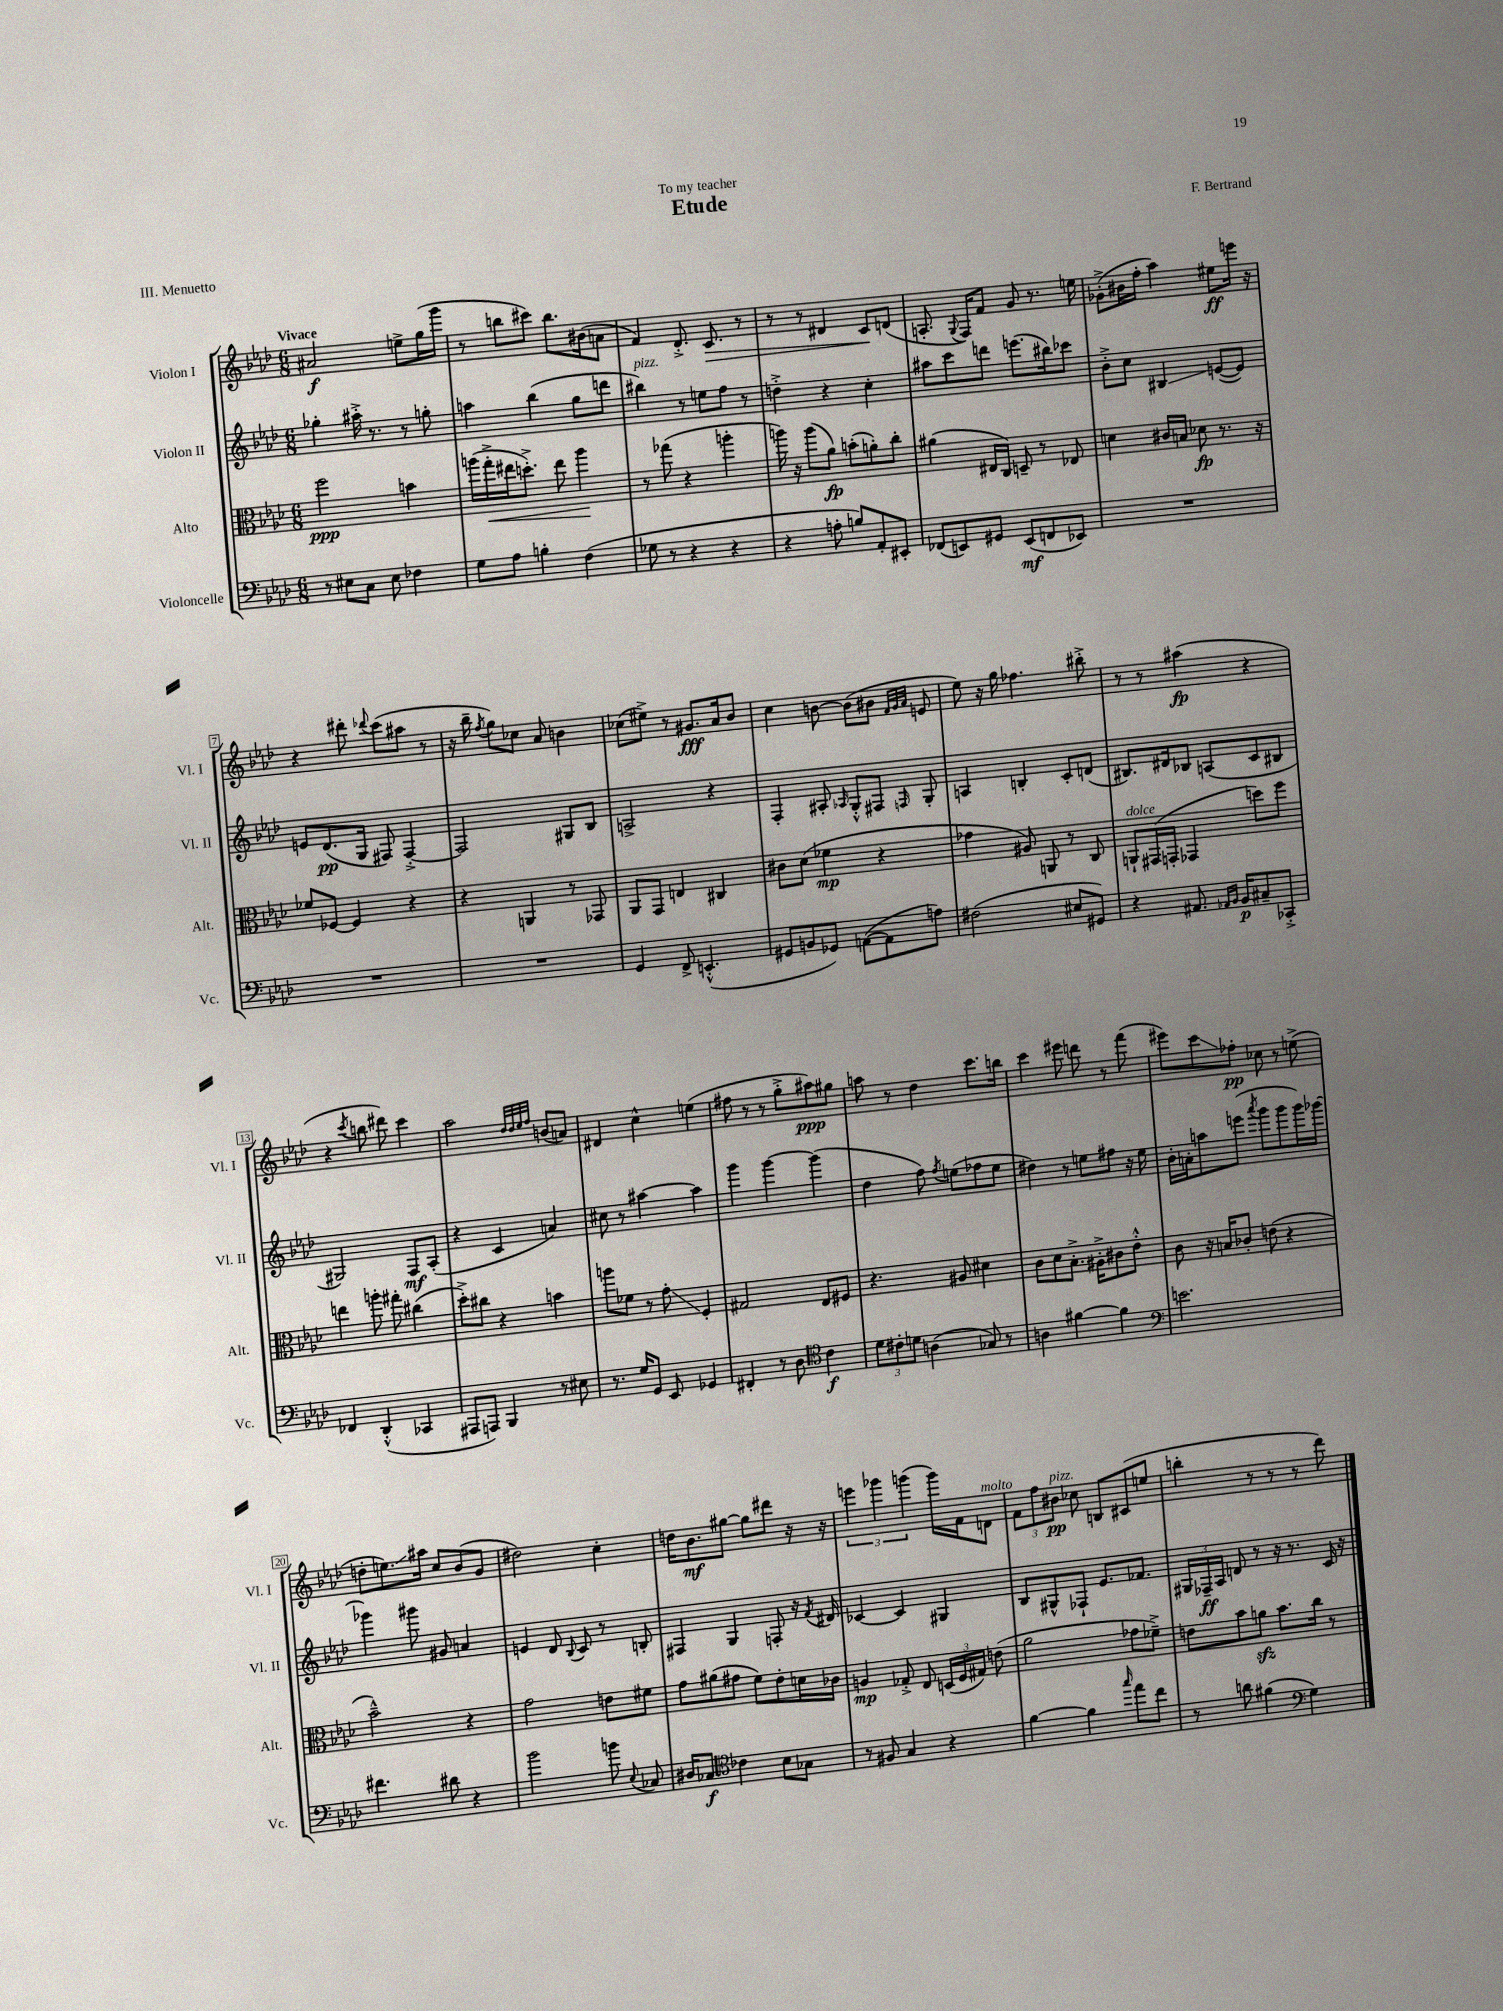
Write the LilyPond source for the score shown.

\header { title = "Etude" composer = "F. Bertrand" dedication = "To my teacher" piece = "III. Menuetto" }
<<
\new StaffGroup <<
\new Staff = "s0" \with { instrumentName = "Violon I" shortInstrumentName = "Vl. I" } {
    \clef treble \key aes \major \numericTimeSignature \time 6/8 \tempo "Vivace"
    \autoBeamOff ais'2\f e''8[-> g''16( g'''16] |
    r8 b''8[ cis'''8]) b''8.[ bis'16( a'8] |
    f'4) des'8.-.-> c'8.\> r8 |
    r8 r8 dis'4 c'8[\! d'8]( |
    a8.-. \appoggiatura { g8 } f16[) f'8] g'8 r8. e''16 |
    ges'8[-.->( bis'16 f''16]-. aes''4) eis''8[\ff e'''16] r16 |
    r4 dis'''8-. \appoggiatura { des'''8 } c'''8[( ais''8] r8 |
    r16 bes''16-- \acciaccatura { f''8 } g''8[) ces''8] aes'8 b'4 |
    ces''8[( eis''8]->) r8 gis'8.[\fff aes'16 bes'8] |
    c''4 b'8~ b'8[( bis'8] \grace { f'32[ g'32 aes'32] } e'8 |
    ees''8) r16 g''16 fes''4. bis''8-.-> |
    r8 r8 ais''4\fp( r4 |
    r4 \acciaccatura { c'''8 } b''8 dis'''8) c'''4 |
    aes''2 \grace { des''32[ des''32 ees''32 f''32] } b'8[( a'8]) |
    dis'4 c''4-^ e''4( |
    fis''8 r8 r8 g''8[-.-> ais''8\ppp) gis''8] |
    a''8 r8 des''4 c'''8.[ b''16] |
    c'''4 eis'''8 d'''8 r8 f'''8( |
    eis'''8[) c'''8\glissando fes''8]-.\pp ces''8 r8 e''8->( |
    d''8[-. e''8.\glissando) ais''16] c''8[ bes'8( g'8] |
    dis''2) c''4-. |
    d''16[ bes'8.\mf gis''8]~ gis''8[ dis'''8] r16 r16 |
    \tuplet 3/2 { e'''4 ges'''4 g'''4( } g'''16[) f'16 d'8]^\markup { \italic "molto" } |
    \tuplet 3/2 { f'8[ f''8 bis'8]\pp^\markup { \italic "pizz." } } ces''8 b8[ cis'8( e''8] |
    b''4-. r8 r8 r8 des'''8) \bar "|." |
}
\new Staff = "s1" \with { instrumentName = "Violon II" shortInstrumentName = "Vl. II" } {
    \clef treble \key aes \major \numericTimeSignature \time 6/8
    \autoBeamOff ges''4-. ais''16-.-> r8. r8 g''8-. |
    a''4 bes''4( g''8[ d'''8] |
    bis''4^\markup { \italic "pizz." }) r8 e''8[ f''8] r8 |
    d''4-.-> r4 c''4-. |
    ais''8[ c'''8 d'''8] e'''8.[( bis''16) ces'''8] |
    bes'8[-.-> c''8] bis4\glissando e'8[~( e'8]) |
    e'8[ des'8.\pp( g16] fis8) fis4~-.-> |
    fis2 gis8[ bes8] |
    a2-> r4 |
    f4-. ais8-. \grace { aes16 } g8[-.-^ fis8] \grace { f16 } g8-. |
    a4 b4-. c'8[-. d'8]( |
    bis8.[) dis'16 bes8] a8[( c'8 bis8] |
    gis2) f8[\mf aes8]-.( |
    r4 c'4 a'4) |
    cis''8 r8 ais''4~ ais''4 |
    g'''4 g'''4~ g'''4( |
    des''4 f''8) \acciaccatura { f''8 } e''8[( fes''8 e''8] |
    dis''4) r8 e''8[ fis''8] r16 e''16 |
    bes'16[-. a'16-. a''8 e'''8]( \acciaccatura { aes'''8 } g'''8[ g'''8 g'''16) ges'''16]~ |
    ges'''4 gis'''8 gis'8 a'4 |
    e'4 des'8 \appoggiatura { bes8 } c'8 r8 b8-. |
    fis4 g4 f8-. r16 \acciaccatura { f'8 } dis'16 |
    ces'4~ ces'4 gis4 |
    bes8[ gis8-^ fes8]-! ees'8.[ fes'8.] |
    \tuplet 3/2 { gis16[ fes16--\ff aes16] } d'8 r8 r16 r8. c'16 r16 \bar "|." |
}
\new Staff = "s2" \with { instrumentName = "Alto" shortInstrumentName = "Alt." } {
    \clef alto \key aes \major \numericTimeSignature \time 6/8
    \autoBeamOff f''2\ppp b'4 |
    a''16[( g''16-.->\< eis''16 d''8.]-.->) eis''8 a''4\! |
    r8 ges''8( r4 a''4-. |
    a''16) r16 a''8[( aes'8]\fp) b'8[-.( a'8-.) c''8]-. |
    ais'4( eis16[ c16]) d8-- r8 ees8 |
    d'4 cis'16[ b16] des'8\fp r8. r16 |
    fes'8[ fes8]~ fes4 r4 |
    r4 a,4 r8 ges,8 |
    aes,8[ g,8] e4 cis4 |
    cis'8[ des'8]( fes'4\mp r4 |
    ges'4 ais8) a,8 r8 c8 |
    a,8[-!^\markup { \italic "dolce" } gis,16( g,16]-. ges,4 d''8[) f''8] |
    e''4 a''8-. gis''8-. cis''4( |
    des''8[-.->) cis''8] r4 b'4 |
    a''8[ fes'8] r8 g'8-.\glissando f4-. |
    gis2 ees8[ fis8] |
    r4. ais8 dis'4 |
    c'8[ des'8 bes8.]-.-> ais16[-.-> cis'8 ees'8]-.-^ |
    c'8 r16 b16[ ces'8]-. e'8( r4 |
    bes'2---^) r4 |
    g'2 e'8[ fis'8] |
    g'8[ ais'8( gis'8] f'8[) ees'8-. d'16 ces'16] |
    a4\mp ges8-.-> ees8 \tuplet 3/2 { d16[( f16 gis16]) } e'8( |
    aes'2 ges'8[ fes'8]--->) |
    e'8[ bes'8 a'8]\sfz bes'8.[ c''16] r8 \bar "|." |
}
\new Staff = "s3" \with { instrumentName = "Violoncelle" shortInstrumentName = "Vc." } {
    \clef bass \key aes \major \numericTimeSignature \time 6/8
    \autoBeamOff r8 eis8[ c8] eis8 fes4 |
    g8[ aes8] b4-. f4( |
    ges8 r8 r4 r4 |
    r4 a8-. b8[) aes,8-. eis,8]-. |
    fes,8[( e,8) gis,8] e,8[\mf( f,8 ees,8]) |
    R2. |
    R2. |
    R2. |
    g,4 f,8-> e,4.-.-^( |
    gis,8[ b,8 ges,8]) a,8[~( a,8 a8]) |
    fis2( eis8[ gis,8]) |
    r4 ais,8. \grace { aes,16[ bes,16] } bes,16[\p cis8-- ces,8]-.-> |
    fes,4 des,4-.-^( ces,4 |
    ais,,8[ a,,8]) bes,,4 r8 eis8 |
    r8. g16[ g,8] ees,8 ges,4 |
    fis,4-. r8 des8 \clef tenor c'4\f |
    \tuplet 3/2 { des'8[ cis'8-. d'8] } a4( ges8) r8 |
    a4 fis'4~ fis'4 |
    \clef bass e'2. |
    fis'4. dis'8 r4 |
    bes'2 b'8 \appoggiatura { ees8 } ces8 |
    dis16[ ces8.]\f \clef tenor ces'4 bes8[ ges8] |
    r8 fis8 g4 r4 |
    f'4~ f'4 \grace { g''16 } ees''8[ c''8] |
    r8 a'8 fis'4( \clef bass g4) \bar "|." |
}
>>
>>
\layout { \context { \Score \override BarNumber.stencil = #(make-stencil-boxer 0.1 0.3 ly:text-interface::print) } }
